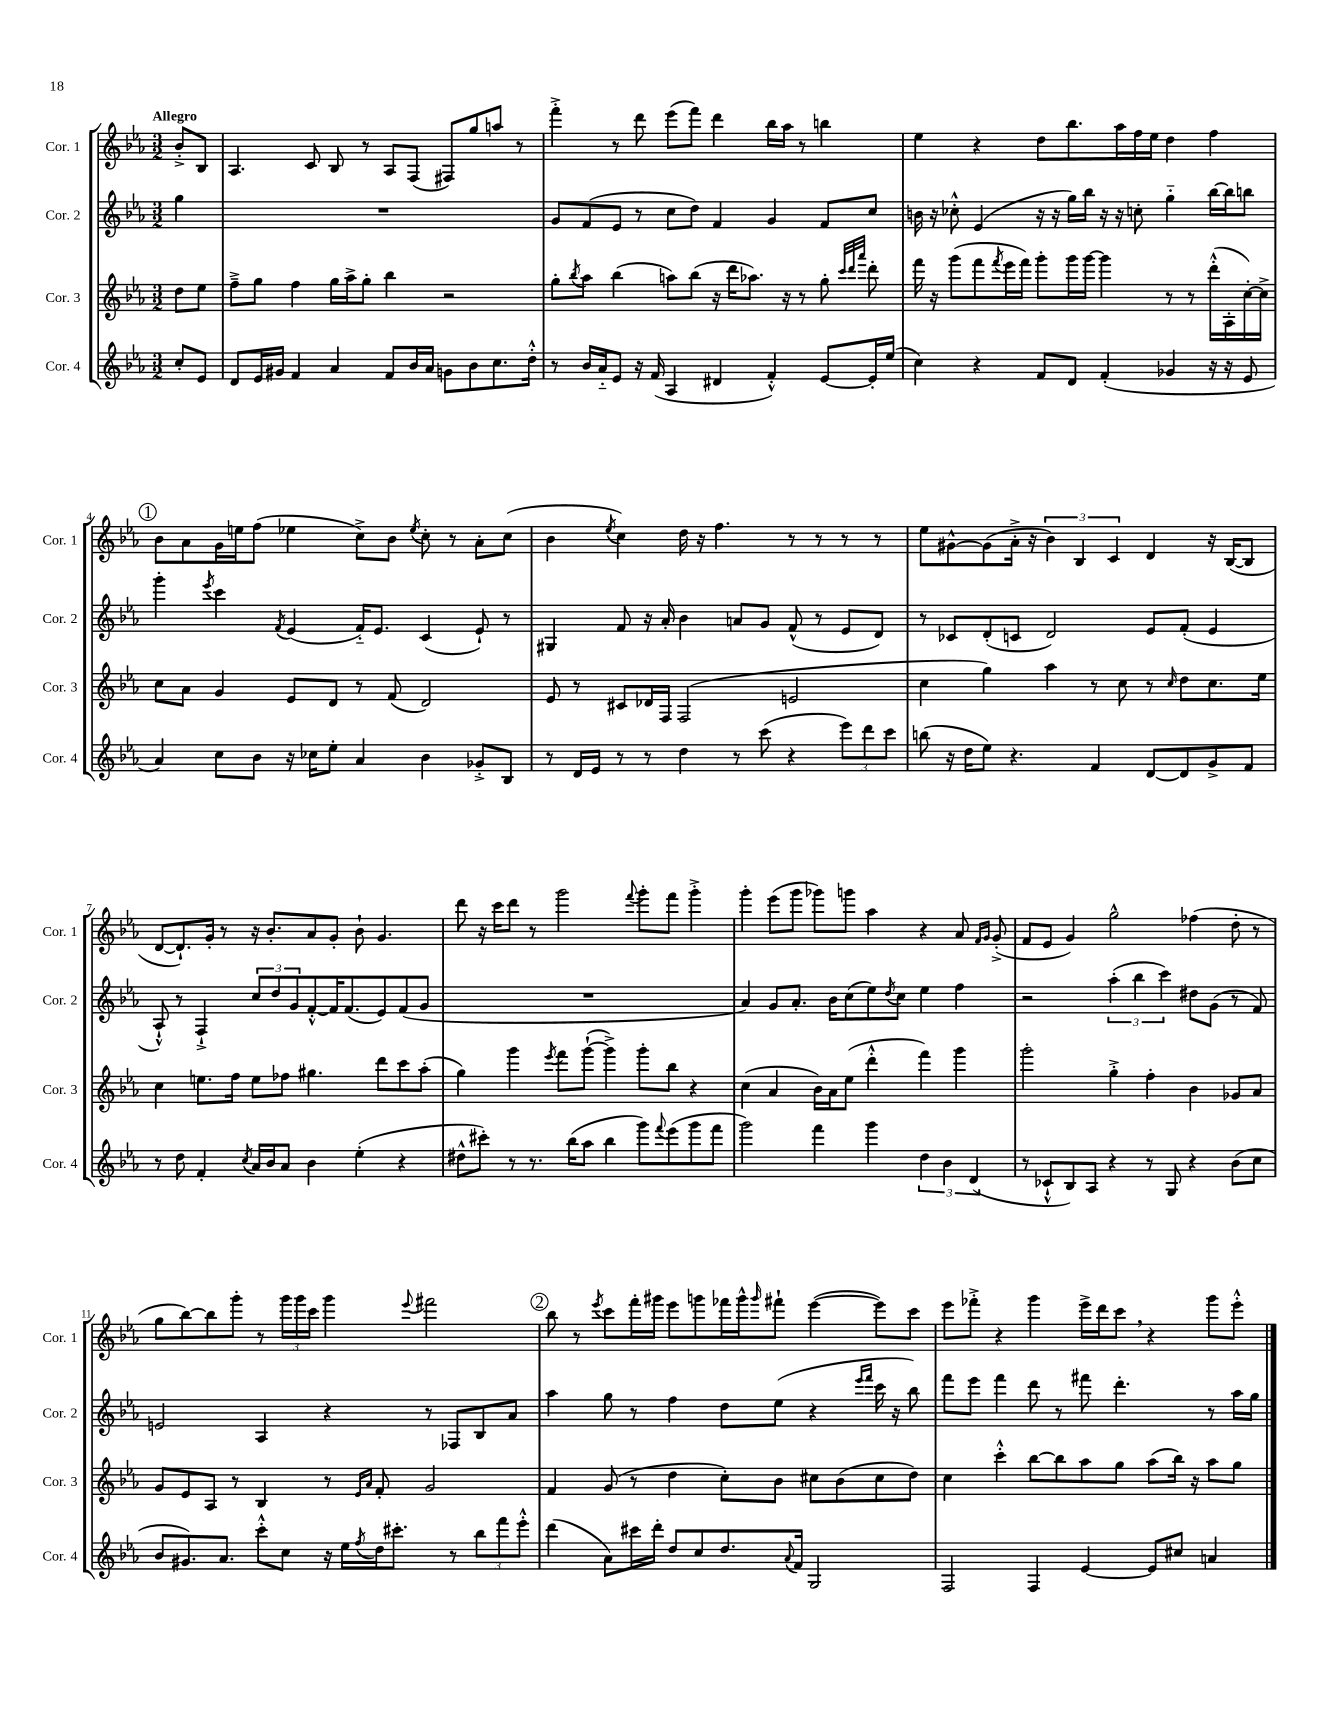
<<
\new StaffGroup <<
\new Staff = "s0" \with { instrumentName = "Cor. 1" shortInstrumentName = "Cor. 1" } {
    \clef treble \key ees \major \numericTimeSignature \time 3/2 \partial 4 \tempo "Allegro"
    bes'8-.-> bes8 |
    aes4. c'8 bes8 r8 aes8 f8( fis8) g''8 a''8 r8 |
    f'''4-.-> r8 d'''8 ees'''8( f'''8) d'''4 bes''16 aes''16 r8 b''4 |
    ees''4 r4 d''8 bes''8. aes''16 f''16 ees''16 d''4 f''4 |
    \mark \markup { \circle "1" } bes'8 aes'8 g'16 e''16 f''8( ees''4 c''8->) bes'8 \acciaccatura { ees''8 } c''8-. r8 aes'8-. c''8( |
    bes'4 \acciaccatura { ees''8 } c''4) d''16 r16 f''4. r8 r8 r8 r8 |
    ees''8 gis'8~-^ gis'8( aes'16-.-> r16 \tuplet 3/2 { bes'4) bes4 c'4 } d'4 r16 bes16~( bes8 |
    d'8~ d'8.-!) g'16-. r8 r16 bes'8.-. aes'8 g'8-. bes'8-! g'4. |
    d'''8 r16 c'''16 d'''8 r8 g'''2 \appoggiatura { f'''8 } g'''8-. f'''8 g'''4-.-> |
    g'''4-. ees'''8( g'''8 ges'''8) g'''8 aes''4 r4 aes'8 \grace { f'16 g'16 } g'8-.->( |
    f'8 ees'8 g'4) g''2-^ fes''4( d''8-. r8 |
    g''8 bes''8~) bes''8 g'''8-. r8 \tuplet 3/2 { g'''16 g'''16 c'''16 } g'''4 \appoggiatura { ees'''8 } fis'''2 |
    \mark \markup { \circle "2" } bes''8 r8 \acciaccatura { ees'''8 } c'''8 f'''16-. gis'''16 ees'''8 g'''8 fes'''16 g'''16-^ \grace { g'''16 } fis'''8-! ees'''4~( ees'''8) c'''8 |
    ees'''8 fes'''8-.-> r4 g'''4 ees'''16-> d'''16 c'''8 \breathe r4 g'''8 ees'''8-.-^ \bar "|." |
}
\new Staff = "s1" \with { instrumentName = "Cor. 2" shortInstrumentName = "Cor. 2" } {
    \clef treble \key ees \major \numericTimeSignature \time 3/2 \partial 4
    g''4 |
    R1. |
    g'8 f'8( ees'8 r8 c''8 d''8) f'4 g'4 f'8 c''8 |
    b'16 r16 ces''8-.-^ ees'4( r16 r16 g''16) bes''16 r16 r16 c''8-. g''4-_ bes''16~ bes''16 b''8 |
    \mark \markup { \circle "1" } g'''4-. \acciaccatura { ees'''8 } c'''4 \acciaccatura { f'8 } ees'4( f'16-_) ees'8. c'4( ees'8-!) r8 |
    gis4 f'8 r16 aes'16-. bes'4 a'8 g'8 f'8-^( r8 ees'8 d'8) |
    r8 ces'8 d'8-.( c'8 d'2) ees'8 f'8-.( ees'4 |
    aes8-!-^) r8 f4-!-> \tuplet 3/2 { c''8 d''8 g'8 } f'8~-.-^ f'16 f'8.( ees'8) f'8( g'8 |
    R1. |
    aes'4) g'8 aes'8.-. bes'16 c''8( ees''8) \acciaccatura { d''8 } c''8 ees''4 f''4 |
    r2 \tuplet 3/2 { aes''4-.( bes''4 c'''4) } dis''8 g'8( r8 f'8) |
    e'2 aes4 r4 r8 fes8 bes8 aes'8 |
    \mark \markup { \circle "2" } aes''4 g''8 r8 f''4 d''8 ees''8( r4 \grace { ees'''16 f'''16 } c'''16 r16 bes''8) |
    f'''8 ees'''8 f'''4 d'''8 r8 fis'''8 d'''4.-. r8 aes''16 g''16 \bar "|." |
}
\new Staff = "s2" \with { instrumentName = "Cor. 3" shortInstrumentName = "Cor. 3" } {
    \clef treble \key ees \major \numericTimeSignature \time 3/2 \partial 4
    d''8 ees''8 |
    f''8---> g''8 f''4 g''16 aes''16-> g''8-. bes''4 r2 |
    g''8-. \acciaccatura { bes''8 } aes''8 bes''4( a''8) bes''8( r16 d'''16 aes''8.) r16 r8 g''8-. \grace { c'''32 d'''32 aes'''32 } d'''8-. |
    f'''16 r16 g'''8( f'''8 \acciaccatura { f'''8 } ees'''16 f'''16) g'''8-. g'''16 g'''16~ g'''4 r8 r8 d'''16-.-^( aes16-. c''16~-.) c''16-> |
    \mark \markup { \circle "1" } c''8 aes'8 g'4 ees'8 d'8 r8 f'8( d'2) |
    ees'8 r8 cis'8 des'16 f16 f2( e'2 |
    c''4 g''4) aes''4 r8 c''8 r8 \grace { c''16 } d''8 c''8. ees''16 |
    c''4 e''8. f''16 e''8 fes''8 gis''4. d'''8 c'''8 aes''8-.( |
    g''4) g'''4 \acciaccatura { ees'''8 } f'''8 g'''8~-!( g'''4->) g'''8-. bes''8 r4 |
    c''4( aes'4 bes'16) aes'16 ees''8( d'''4-.-^ f'''4) g'''4 |
    g'''2-. g''4-.-> f''4-. bes'4 ges'8 aes'8 |
    g'8 ees'8 aes8 r8 bes4 r8 \grace { ees'16 aes'16 } f'8-. g'2 |
    \mark \markup { \circle "2" } f'4 g'8( r8 d''4 c''8-.) bes'8 cis''8 bes'8( cis''8 d''8) |
    c''4 c'''4-.-^ bes''8~ bes''8 aes''8 g''8 aes''8( bes''16) r16 aes''8 g''8 \bar "|." |
}
\new Staff = "s3" \with { instrumentName = "Cor. 4" shortInstrumentName = "Cor. 4" } {
    \clef treble \key ees \major \numericTimeSignature \time 3/2 \partial 4
    c''8-. ees'8 |
    d'8 ees'16 gis'16 f'4 aes'4 f'8 bes'16 aes'16 g'8 bes'8 c''8. d''16-.-^ |
    r8 bes'16 aes'16-_ ees'8 r16 f'16( aes4 dis'4 f'4-.-^) ees'8~ ees'16-. ees''16( |
    c''4) r4 f'8 d'8 f'4-.( ges'4 r16 r16 ees'8 |
    \mark \markup { \circle "1" } aes'4) c''8 bes'8 r16 ces''16 ees''8-. aes'4 bes'4 ges'8-.-> bes8 |
    r8 d'16 ees'16 r8 r8 d''4 r8 c'''8( r4 \tuplet 3/2 { ees'''8) d'''8 c'''8 } |
    b''8( r16 d''16 ees''8) r4. f'4 d'8~ d'8 g'8-> f'8 |
    r8 d''8 f'4-. \acciaccatura { c''8 } aes'16 bes'16 aes'8 bes'4 ees''4-.( r4 |
    dis''8-^ cis'''8-.) r8 r8. bes''16( aes''8 bes''4 g'''8) \appoggiatura { f'''8 } ees'''8( g'''8 f'''8 |
    g'''2) f'''4 g'''4 \tuplet 3/2 { d''4 bes'4 d'4( } |
    r8 ces'8-!-^ bes8) aes8 r4 r8 g8 r4 bes'8( c''8 |
    bes'8 gis'8.) aes'8. c'''8-.-^ c''8 r16 ees''16 \acciaccatura { f''8 } d''16 cis'''8.-. r8 \tuplet 3/2 { bes''8 f'''8 ees'''8-.-^ } |
    \mark \markup { \circle "2" } d'''4( aes'8) cis'''16 d'''16-. d''8 c''8 d''8. \appoggiatura { aes'8 } f'16 g2 |
    f2 f4 ees'4~ ees'8 cis''8 a'4 \bar "|." |
}
>>
>>
